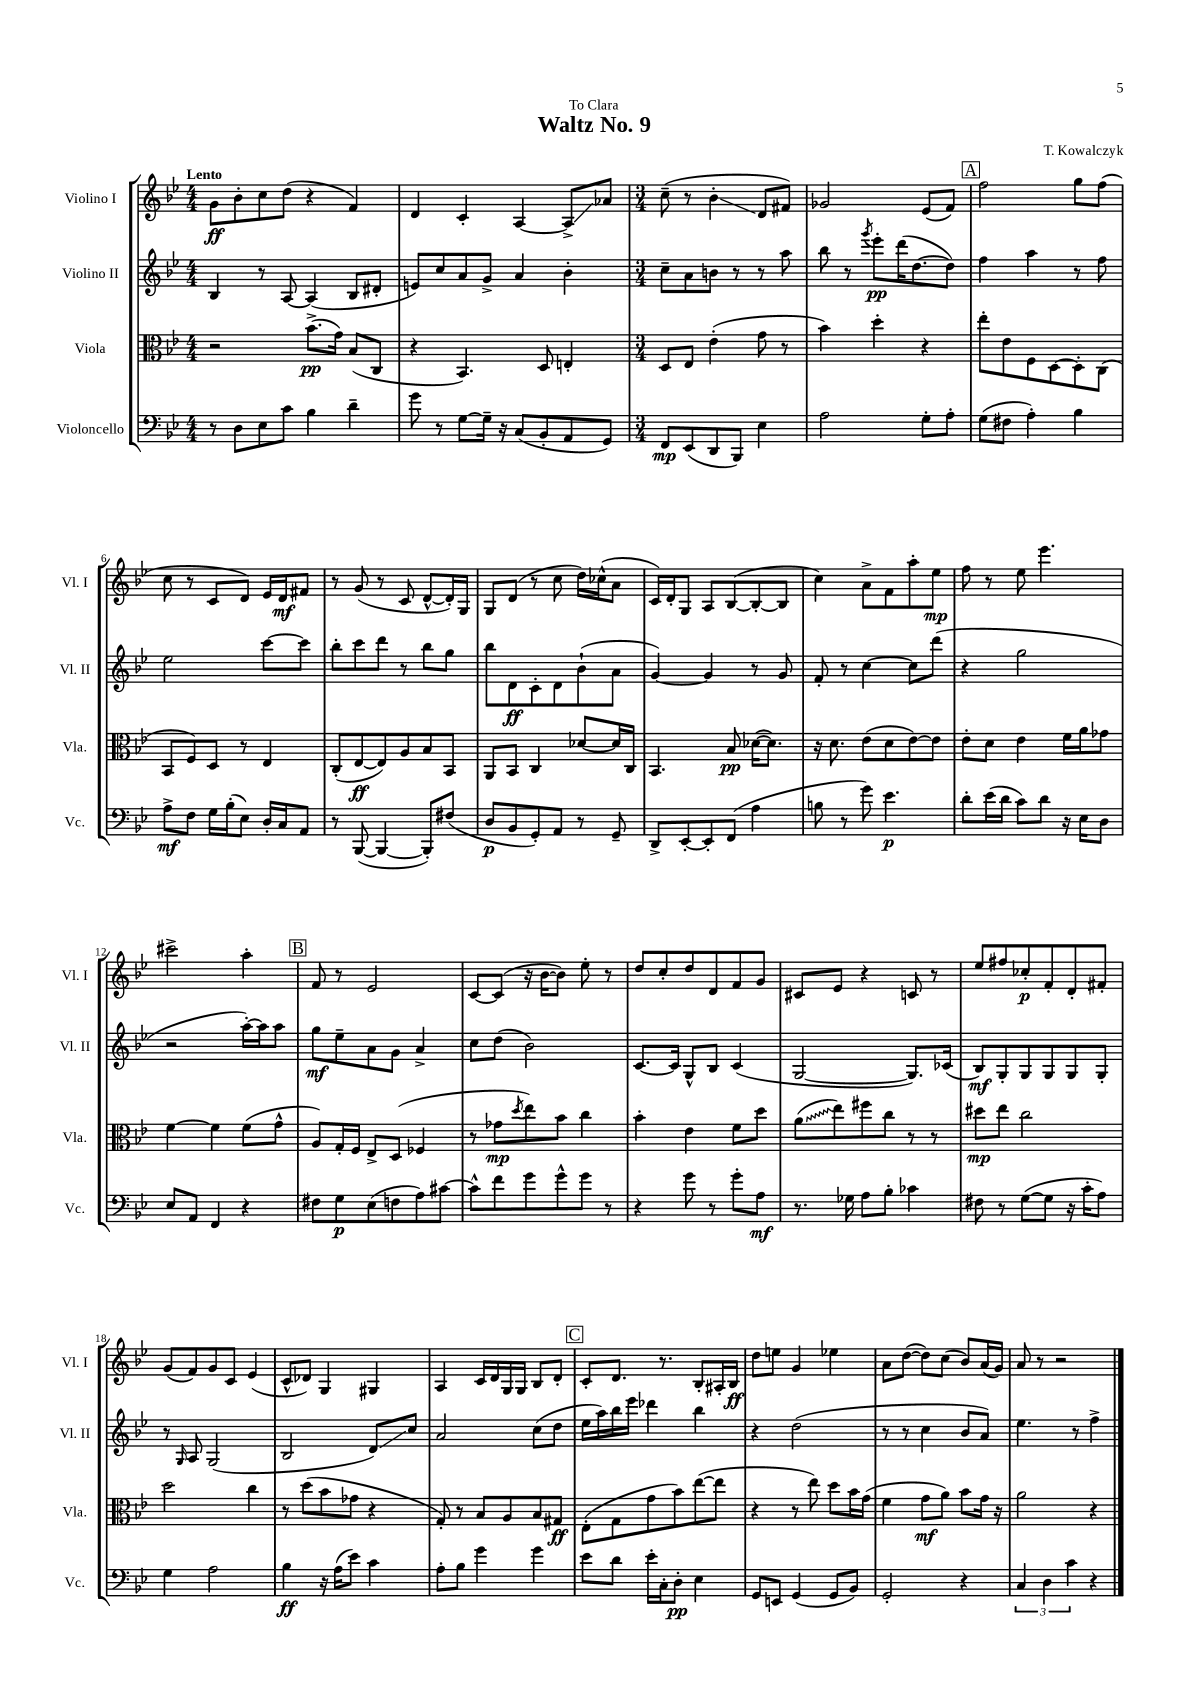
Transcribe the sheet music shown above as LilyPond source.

\header { title = "Waltz No. 9" composer = "T. Kowalczyk" dedication = "To Clara" }
<<
\new StaffGroup <<
\new Staff = "s0" \with { instrumentName = "Violino I" shortInstrumentName = "Vl. I" } {
    \clef treble \key bes \major \numericTimeSignature \time 4/4 \tempo "Lento"
    g'8\ff bes'8-. c''8 d''8( r4 f'4) |
    d'4 c'4-. a4~ a8->\glissando aes'8 |
    \numericTimeSignature \time 3/4 c''8--( r8 bes'4-.\glissando d'8 fis'8) |
    ges'2 ees'8( f'8) |
    \mark \markup { \box "A" } f''2 g''8 f''8( |
    c''8 r8 c'8 d'8) ees'16 d'16\mf fis'8 |
    r8 g'8( r8 c'8 d'8~-^ d'16-.) g16 |
    g8 d'8( r8 c''8 d''16) ces''16-^( a'8 |
    c'16) d'16-. g8 a8 bes8~( bes8~-. bes8 |
    c''4) a'8-> f'8 a''8-. ees''8\mp |
    f''8 r8 ees''8 ees'''4. |
    cis'''2-> a''4-. |
    \mark \markup { \box "B" } f'8 r8 ees'2 |
    c'8~ c'8( r16 bes'16~ bes'8) ees''8-. r8 |
    d''8 c''8-. d''8 d'8 f'8 g'8 |
    cis'8 ees'8 r4 c'8 r8 |
    ees''8 fis''8 ces''8-.\p f'8-. d'8-. fis'8-. |
    g'8( f'8) g'8 c'8 ees'4( |
    c'8-^ des'8) g4 gis4 |
    a4 c'16 d'16 g16 g16 bes8 d'8-. |
    \mark \markup { \box "C" } c'8-. d'8. r8. bes8-. ais16-. bes16\ff |
    d''8 e''8 g'4 ees''4 |
    a'8 d''8~( d''8) c''8( bes'8) a'16( g'16) |
    a'8 r8 r2 \bar "|." |
}
\new Staff = "s1" \with { instrumentName = "Violino II" shortInstrumentName = "Vl. II" } {
    \clef treble \key bes \major \numericTimeSignature \time 4/4
    bes4 r8 a8~ a4( bes8 dis'8-. |
    e'8) c''8 a'8 g'8-> a'4 bes'4-. |
    \numericTimeSignature \time 3/4 c''8-- a'8 b'8 r8 r8 a''8 |
    bes''8 r8 \acciaccatura { g'''8 } ees'''8-.\pp d'''16( d''8.~ d''8) |
    \mark \markup { \box "A" } f''4 a''4 r8 f''8 |
    ees''2 c'''8~ c'''8 |
    bes''8-. c'''8 d'''8 r8 bes''8 g''8 |
    bes''8 d'8\ff c'8-. d'8 bes'8-!( a'8 |
    g'4~) g'4 r8 g'8 |
    f'8-. r8 c''4~ c''8 d'''8( |
    r4 g''2 |
    r2 a''16~-.) a''16 a''8 |
    \mark \markup { \box "B" } g''8\mf ees''8-- a'8 g'8 a'4-> |
    c''8 d''8( bes'2) |
    c'8.~ c'16 g8-^ bes8 c'4( |
    g2~ g8.) ces'16( |
    bes8\mf) g8-. g8 g8 g8 g8-. |
    r8 \grace { g16 } a8 g2( |
    bes2 d'8\glissando) c''8 |
    a'2 c''8( d''8 |
    \mark \markup { \box "C" } ees''16 a''16) bes''16 ees'''16 des'''4 bes''4 |
    r4 d''2( |
    r8 r8 c''4 bes'8 a'8) |
    ees''4. r8 f''4-> \bar "|." |
}
\new Staff = "s2" \with { instrumentName = "Viola" shortInstrumentName = "Vla." } {
    \clef alto \key bes \major \numericTimeSignature \time 4/4
    r2 bes'8.->\pp( g'16) bes8( c8 |
    r4 bes,4.) d8 e4-. |
    \numericTimeSignature \time 3/4 d8 ees8 ees'4-.( g'8 r8 |
    bes'4) d''4-. r4 |
    \mark \markup { \box "A" } ees''8-. ees'8 f8 d8~ d8-. c8( |
    bes,8 f8) d8 r8 ees4 |
    c8-.( ees8~\ff ees8) a8 bes8 bes,8 |
    a,8 bes,8 c4 des'8~ des'16 c16 |
    bes,4. bes8\pp des'16~( des'8.) |
    r16 d'8. ees'8( d'8 ees'8~) ees'8 |
    ees'8-. d'8 ees'4 f'16 a'16 ges'8 |
    f'4~ f'4 f'8( g'8-^ |
    \mark \markup { \box "B" } a8) g16-. f16 ees8-> d8( fes4 |
    r8 ges'8\mp \acciaccatura { d''8 } ees''8) bes'8 c''4 |
    bes'4-. ees'4 f'8 d''8 |
    \once \override Glissando.style = #'zigzag a'8\glissando( ees''8) fis''8 c''8 r8 r8 |
    dis''8\mp ees''8 c''2 |
    d''2 c''4 |
    r8 d''8( bes'8 ges'8 r4 |
    g8-.) r8 bes8 a8 bes8 gis8\ff |
    \mark \markup { \box "C" } ees8-.( g8 g'8 bes'8) ees''8~( ees''8 |
    r4 r8 ees''8) d''8 bes'16 g'16( |
    f'4 g'8\mf a'8) bes'8 g'16 r16 |
    a'2 r4 \bar "|." |
}
\new Staff = "s3" \with { instrumentName = "Violoncello" shortInstrumentName = "Vc." } {
    \clef bass \key bes \major \numericTimeSignature \time 4/4
    r8 d8 ees8 c'8 bes4 d'4-- |
    g'8 r8 g8~ g16-- r16 c8( bes,8-. a,8 g,8) |
    \numericTimeSignature \time 3/4 f,8\mp ees,8( d,8 bes,,8) ees4 |
    a2 g8-. a8-. |
    \mark \markup { \box "A" } g8( fis8 a4-.) bes4 |
    a8->\mf f8 g16 bes16-.( ees8) d16-. c16 a,8 |
    r8 bes,,8~( bes,,4~ bes,,8-.) fis8( |
    d8\p bes,8 g,8-.) a,8 r8 g,8-- |
    d,8-> ees,8~-. ees,8-. f,8( a4 |
    b8 r8 g'8) ees'4.\p |
    d'8-. ees'16( d'16 c'8) d'8 r16 ees16 d8 |
    ees8 a,8 f,4 r4 |
    \mark \markup { \box "B" } fis8 g8\p ees8( f8 a8) cis'8~ |
    cis'8-^ f'8 g'8 g'8-^ g'8 r8 |
    r4 g'8 r8 g'8-. a8\mf |
    r8. ges16 a8 bes8-. ces'4 |
    fis8 r8 g8~( g8 r16 c'16-. a8) |
    g4 a2 |
    bes4\ff r16 a16( ees'8) c'4 |
    a8-. bes8 g'4 g'4 |
    \mark \markup { \box "C" } ees'8 d'8 ees'16-. c16-. d8-.\pp ees4 |
    g,8 e,8 g,4( g,8 bes,8) |
    g,2-. r4 |
    \tuplet 3/2 { c4 d4 c'4 } r4 \bar "|." |
}
>>
>>
